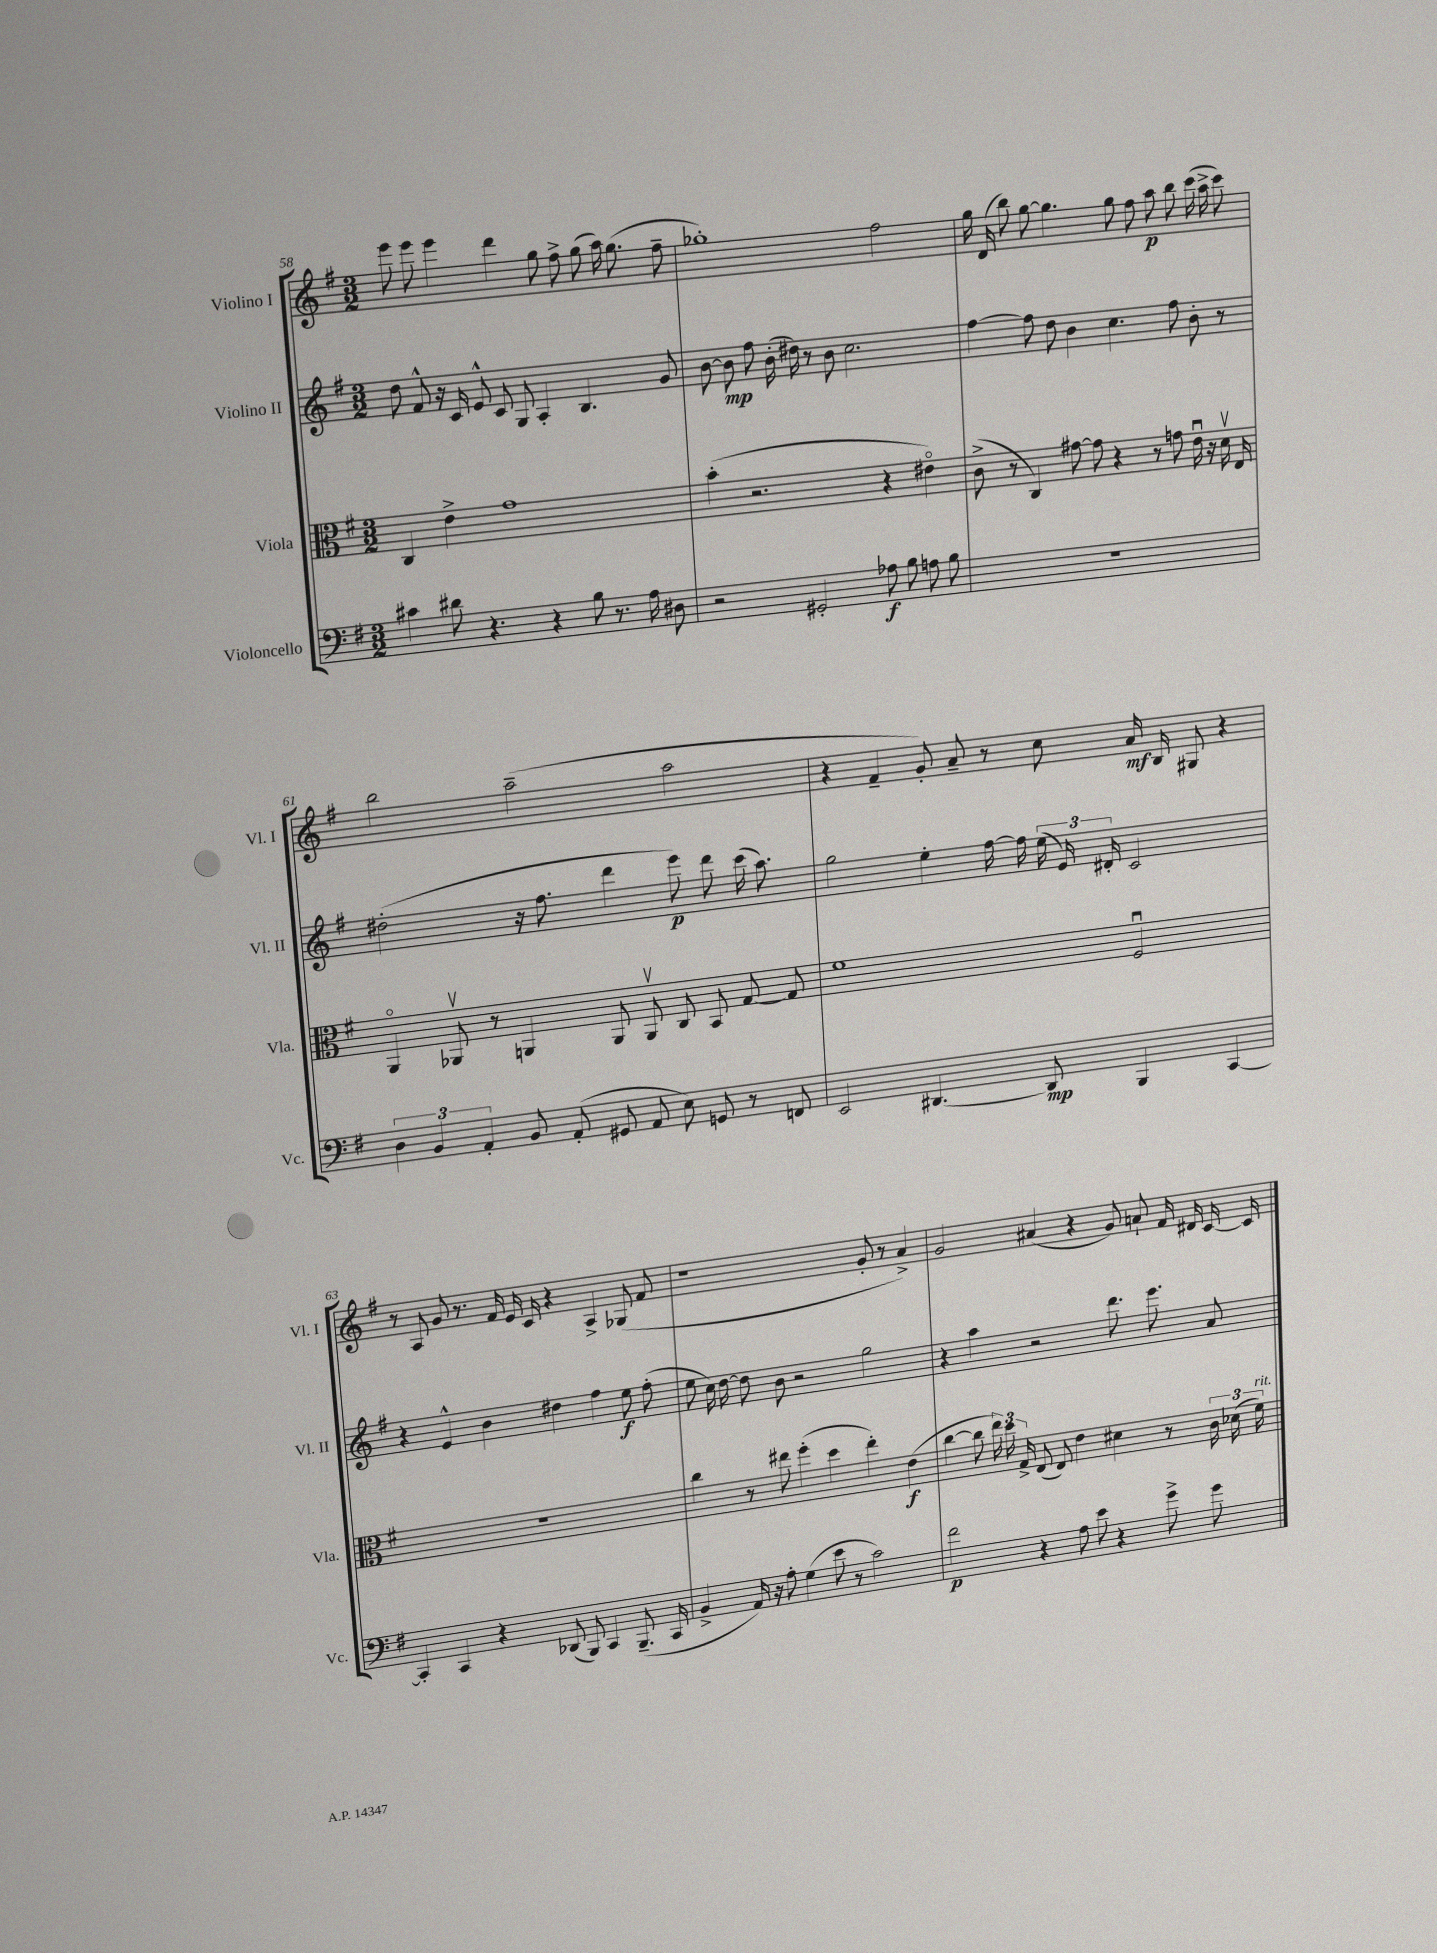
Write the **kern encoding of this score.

**kern	**kern	**kern	**kern
*staff4	*staff3	*staff2	*staff1
*clefF4	*clefC3	*clefG2	*clefG2
*k[f#]	*k[f#]	*k[f#]	*k[f#]
*M3/2	*M3/2	*M3/2	*M3/2
4c#\	4C/	8dd\	8eee\
.	.	8f#^^/	8eee\
8d#\	4e^\	16r	4eee\
.	.	16c/	.
4.r	.	8e^^/	.
.	1g	8c/	4ddd\
.	.	8G/	.
4r	.	4A'/	8gg\
.	.	.	8ff#^\
8B\	.	4.B/	(8gg\
8.r	.	.	16aa\)
.	.	.	(8.gg\
16A\	.	.	.
8D#\	.	8g/	8ff#~\
=	=	=	=
2r	(4b'\	[8b\	1gg-')
.	.	8b\]	.
.	2.r	8ff#\	.
.	.	(16b'\	.
.	.	16dd#\)	.
2GG#'/	.	8r	.
.	.	8b\	.
.	.	2.cc\	.
8A-\	4r	.	2ff#\
8B\	.	.	.
8A\	4e#o\)	.	.
8B\	.	.	.
=	=	=	=
1.r	(8c^\	[4ff#\	16gg\
.	.	.	(16d/
.	8r	.	8bb\)
.	4C/)	8ff#\]	[8gg\
.	.	8dd\	4.gg\]
.	[8g#\	4b\	.
.	8g#\]	.	.
.	4r	4.cc\	8gg\
.	.	.	8ff#\
.	8r	.	8aa\
.	8g\	8ff#\	8bb\
.	16eu\	8b'\	(16ccc\
.	16r	.	16aa^\
.	16dv\	8r	8ccc\)
.	16E/	.	.
=	=	=	=
6D\	4AAo/	(2dd#'\	2bb\
6BB/	.	.	.
.	8AA-v/	.	.
6AA'/	.	.	.
.	8r	.	.
8BB/	4AA/	16r	(2aa~\
.	.	8.ff#\	.
(8AA'/	.	.	.
8GG#/	8AA/	4ddd\	.
8AA/	8AAv/	.	.
8E\)	8C/	8eee\)	2aa\
8GG/	8BB/	8ddd\	.
8r	[8G/	(16ccc\	.
.	.	8.aa\)	.
8FF/	8G/]	.	.
=	=	=	=
2EE/	1f#	2gg\	4r
.	.	.	4f#~/
[4.DD#/	.	4ee'\	8g'/)
.	.	.	8a~/
.	.	[16ff#\	8r
.	.	16ff#\]	.
8DD#/]	.	(24ee\	8cc\
.	.	24e/)	.
.	.	24d#'/	.
4BBB/	2F#u/	2c/	16a/
.	.	.	16B/
.	.	.	8G#/
[4CC/	.	.	4r
=	=	=	=
4CC'/]	1.r	4r	8r
.	.	.	8A/
4CC/	.	4e^^/	8g/
.	.	.	8.r
4r	.	4b\	.
.	.	.	16f#/
.	.	.	16e/
.	.	.	16c/
(8DD-/	.	4dd#\	4r
8BBB/)	.	.	.
4CC/	.	4ff#\	4A^/
(8.BBB~/	.	8ee\	(8G-/
.	.	(8ff#'\	8f#/
16CC/	.	.	.
=	=	=	=
4BB^/	4cc\	8ee\	1r
.	.	16cc\)	.
.	.	[16dd\	.
16AA/)	8r	8dd\]	.
16r	.	.	.
8A'\	8ee#\	8b\	.
(4G\	(4ff#'\	2r	.
8e\	4dd\	.	.
8r	.	.	.
2c\)	4ee#'\)	2gg\	8g'/
.	.	.	8r
.	(4e\	.	4a^/)
=	=	=	=
2f#\	[4cc\	4r	2g/
.	8cc\]	4aa\	.
.	24ee\)	.	.
.	24dd\	.	.
.	24G^/	.	.
4r	(8E/	2r	(4a#/
.	8E/)	.	.
8A\	4e\	.	4r
8e\	.	.	.
4r	4d#\	8.ddd\	8g/)
.	.	.	8a`/
.	.	8.eee\	.
8g^\	8r	.	16f#/
.	.	.	16d#/
8g\	24c\	8a/	[16c/
.	(24d-\	.	.
.	.	.	16c/]
.	24f#\)	.	.
==	==	==	==
*-	*-	*-	*-
